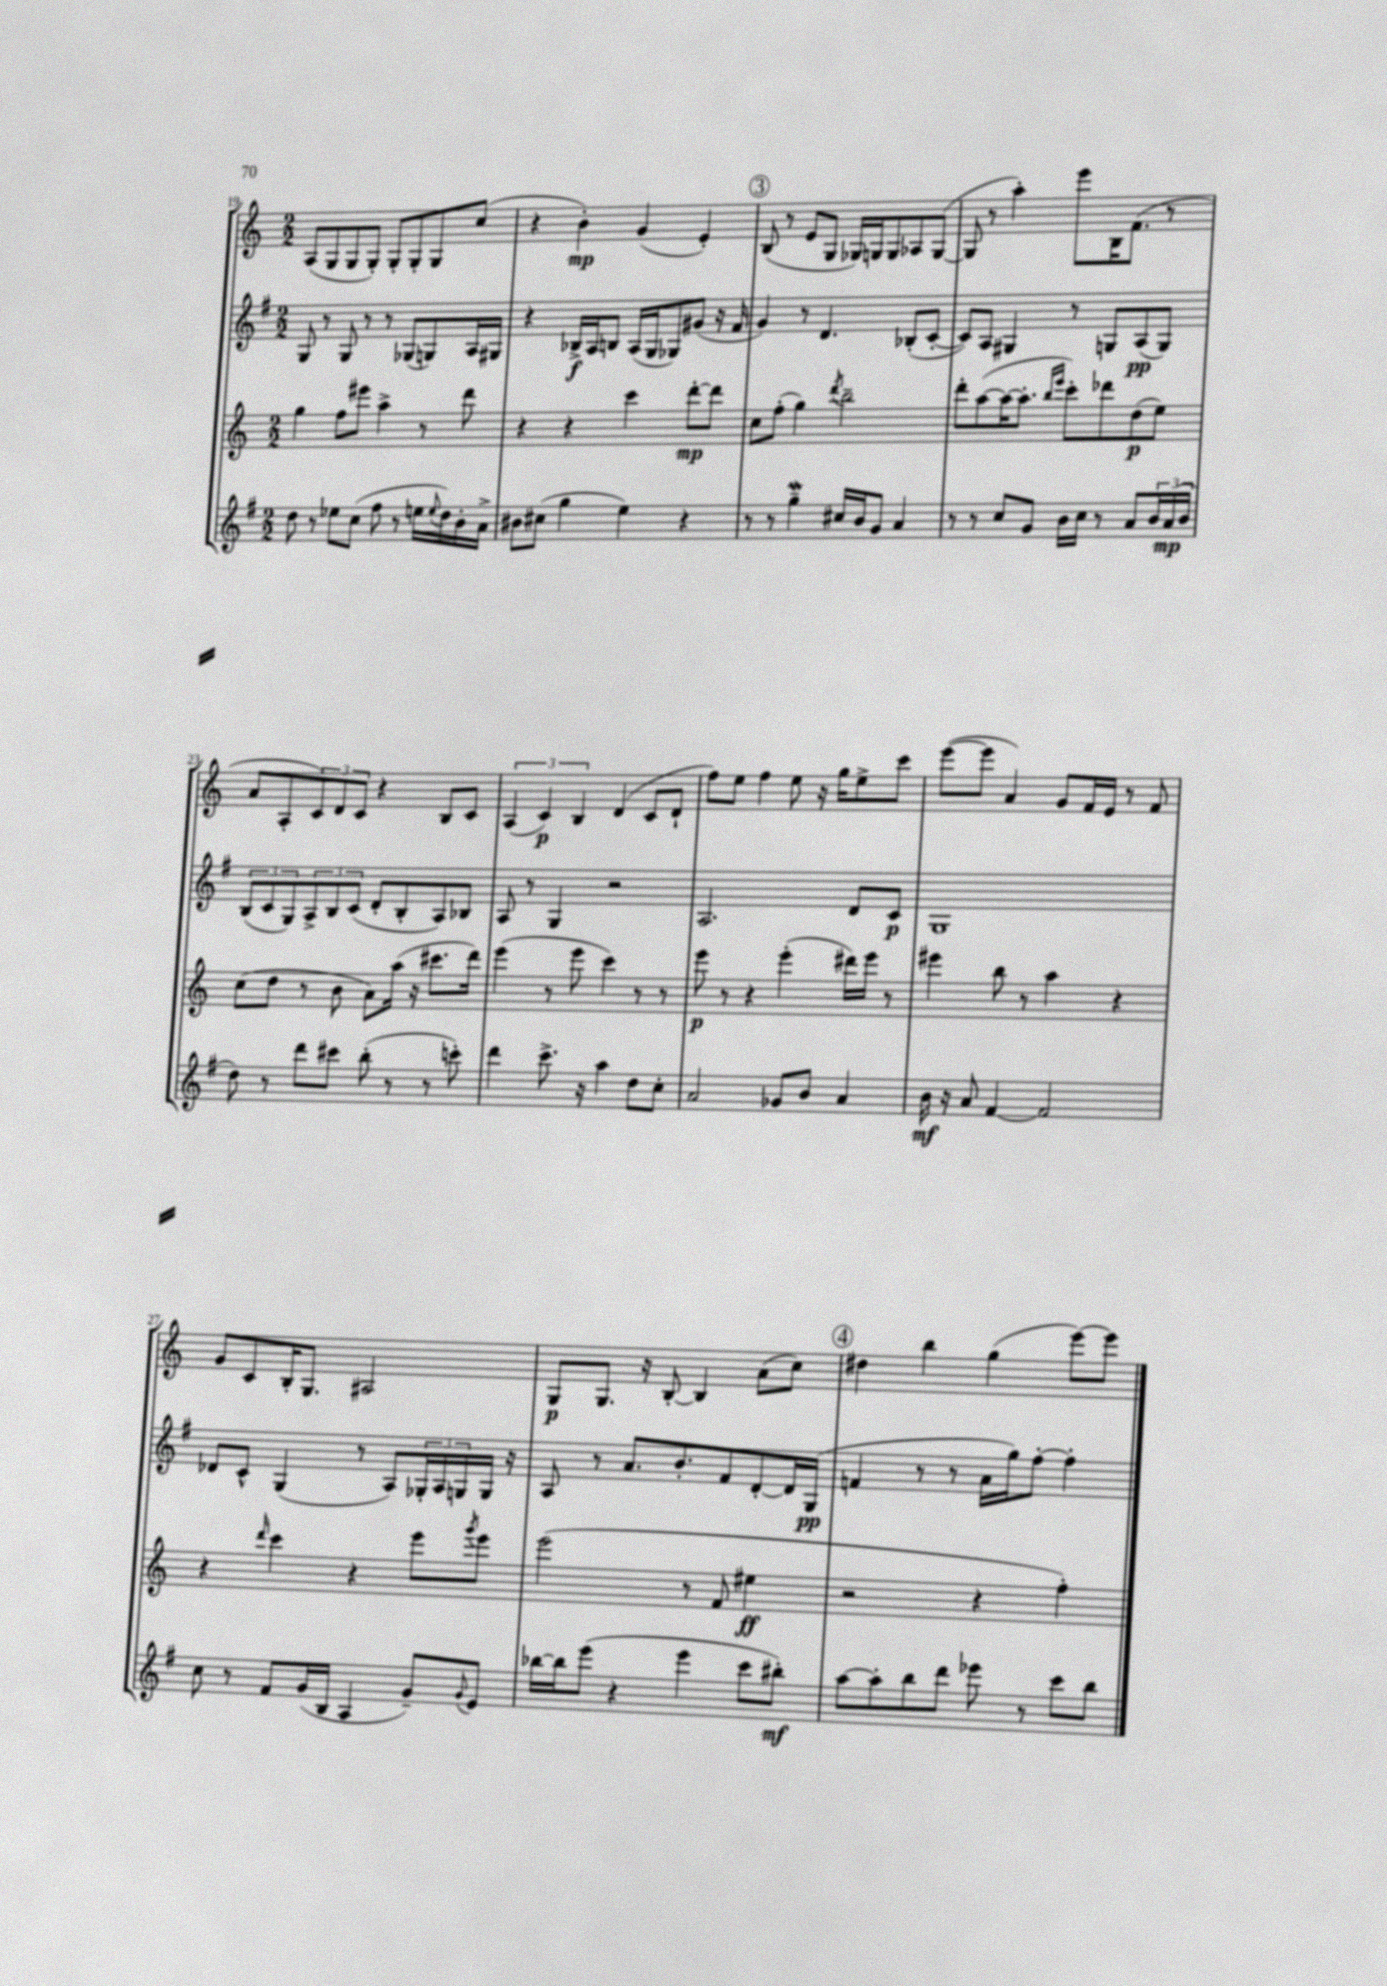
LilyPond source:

<<
\new StaffGroup <<
\new Staff = "s0" {
    \clef treble \key c \major \numericTimeSignature \time 2/2
    a8( g8 g8 g8-.) g8-. g8-. g8 c''8( |
    r4 b'4-.\mp) g'4( e'4-.) |
    \mark \markup { \circle "3" } b8( r8 e'8 g8 ges16) g16 g8 aes8 g8~( |
    g8 r8 a''4-.) e'''8 b16 f'8.( r8 |
    a'8 a8-. \tuplet 3/2 { c'8) d'8 c'8 } r4 b8 c'8 |
    \tuplet 3/2 { a4( c'4\p) b4 } d'4( c'8 d'8-! |
    f''8) e''8 f''4 e''8 r16 g''16 e''8-> c'''8 |
    e'''8~( e'''8 a'4) g'8 f'16 e'16 r8 f'8 |
    g'8 c'8 b16-. g8. ais2 |
    g8\p g8. r16 b8~-. b4 a'8( c''8) |
    \mark \markup { \circle "4" } dis''4 b''4 g''4( e'''8~) e'''8 \bar "|." |
}
\new Staff = "s1" {
    \clef treble \key g \major \numericTimeSignature \time 2/2
    g8 r8 g8 r8 r8 ges8( g8) a16 gis16 |
    r4 bes16->\f a16 b8 a16( g16 ges8) gis'8( r16 fis'16 |
    \mark \markup { \circle "3" } g'4) r8 d'4. bes8-.( c'8~-. |
    c'8) a8 gis4 r8 g8 a8\pp( g8) |
    \tuplet 3/2 { b8( c'8 g8) } \tuplet 3/2 { a8-> b8 c'8( } d'8-. b8-. a8) bes8 |
    a8 r8 g4 r2 |
    a2. d'8 c'8\p |
    g1 |
    des'8 c'8-^ g4( r8 a8) \tuplet 3/2 { ges16-. a16 g16 } g16 r16 |
    a8 r8 a'8. b'8.-. fis'8 d'8~-. d'16 g16\pp( |
    \mark \markup { \circle "4" } f'4 r8 r8 a'16 g''16) fis''8~-. fis''4-. \bar "|." |
}
\new Staff = "s2" {
    \clef treble \key c \major \numericTimeSignature \time 2/2
    g''4 f''8 eis'''8 a''4-> r8 d'''8 |
    r4 r4 c'''4 d'''8~-.\mp d'''8 |
    \mark \markup { \circle "3" } c''8 f''8-.( g''4) \acciaccatura { d'''8 } b''2-- |
    d'''8-. a''8~( a''16~ a''8.-. \grace { b''16 e'''16 } c'''8-.) des'''8 d''8\p( e''8) |
    c''8( d''8 r8 b'8 a'8) a''16( r16 cis'''8. d'''16) |
    e'''4( r8 e'''8 c'''4) r8 r8 |
    e'''8\p r8 r4 e'''4-.( dis'''16) e'''16 r8 |
    eis'''4 b''8 r8 a''4 r4 |
    r4 \grace { d'''16 } c'''4 r4 e'''8 \acciaccatura { g'''8 } e'''8 |
    e'''2( r8 f'8 eis''4\ff |
    \mark \markup { \circle "4" } r2 r4 f''4-.) \bar "|." |
}
\new Staff = "s3" {
    \clef treble \key g \major \numericTimeSignature \time 2/2
    d''8 r8 ees''8 c''8( fis''8 r8 e''16 \appoggiatura { e''8 } d''16) b'16-. a'16-> |
    bis'8 cis''8( g''4 e''4) r4 |
    \mark \markup { \circle "3" } r8 r8 g''4--\mordent cis''16 b'16 g'8 a'4 |
    r8 r8 c''8 g'8 b'16 c''16 r8 a'8 \tuplet 3/2 { b'16 a'16\mp( b'16 } |
    d''8) r8 d'''8 cis'''8 b''8-.( r8 r8 c'''8-.) |
    d'''4 c'''8.-> r16 a''4 d''8 c''8-. |
    a'2 ges'8 b'8 a'4 |
    b'16\mf r16 a'8 fis'4~ fis'2 |
    c''8 r8 fis'8 g'16( b16 a4 g'8--) \appoggiatura { g'8 } e'8 |
    bes''16~ bes''16 e'''8( r4 e'''4 c'''8 bis''8-.\mf) |
    \mark \markup { \circle "4" } a''8~ a''8-. b''8 d'''8 ees'''8 r8 c'''8 b''8 \bar "|." |
}
>>
>>
\layout { \context { \Score currentBarNumber = #19 } }
